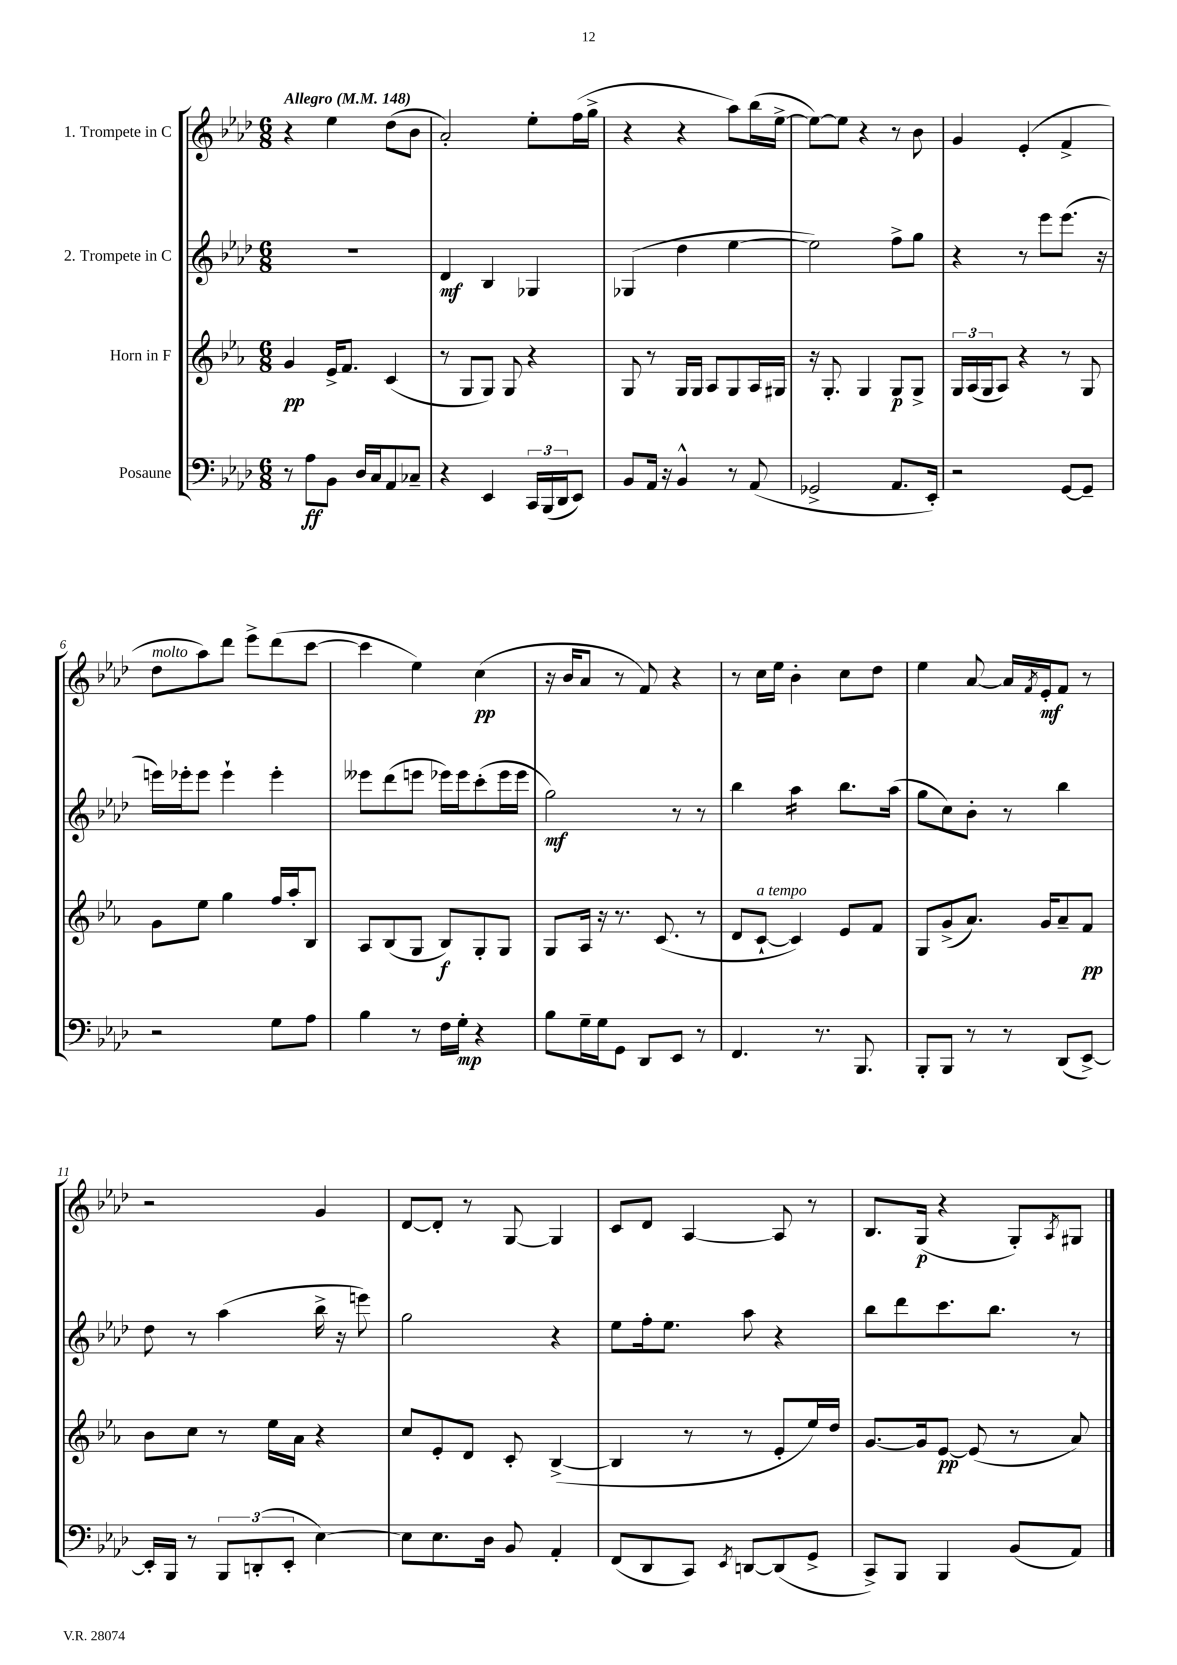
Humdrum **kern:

**kern	**dynam	**kern	**dynam	**kern	**dynam	**kern	**dynam
*part4	*part4	*part3	*part3	*part2	*part2	*part1	*part1
*staff4	*staff4	*staff3	*staff3	*staff2	*staff2	*staff1	*staff1
*I"Posaune	*	*I"Horn in F	*	*I"2. Trompete in C	*	*I"1. Trompete in C	*
*clefF4	*	*clefG2	*	*clefG2	*	*clefG2	*
*k[b-e-a-d-]	*	*k[b-e-a-]	*	*k[b-e-a-d-]	*	*k[b-e-a-d-]	*
*M6/8	*	*M6/8	*	*M6/8	*	*M6/8	*
*MM148	*	*MM148	*	*MM148	*	*MM148	*
=1	=1	=1	=1	=1	=1	=1	=1
!	!	!	!	!	!	!LO:TX:a:B:t=Allegro	!
8r	.	4g/	pp	2.r	.	4r	.
8A-\L	ff	.	.	.	.	.	.
8BB-\J	.	16e-^/KL	.	.	.	4ee-\	.
.	.	8.f/J	.	.	.	.	.
16D-/LL	.	.	.	.	.	.	.
16C/J	.	.	.	.	.	.	.
8AA-/	.	(4c/	.	.	.	(8dd-\L	.
8C-X~/J	.	.	.	.	.	8b-\J	.
=2	=2	=2	=2	=2	=2	=2	=2
4r	.	8r	.	4d-/	mf	2a-'/)	.
.	.	8G/L	.	.	.	.	.
4EE-/	.	8G/J)	.	4B-/	.	.	.
.	.	8G/	.	.	.	.	.
24CC/LL	.	4r	.	4G-X/	.	8ee-'\L	.
(24BBB-/	.	.	.	.	.	.	.
24DD-/J	.	.	.	.	.	.	.
8EE-/J)	.	.	.	.	.	(16ff\L	.
.	.	.	.	.	.	16gg^\JJ	.
=3	=3	=3	=3	=3	=3	=3	=3
8BB-/L	.	8G/	.	(4G-X/	.	4r	.
16AA-/Jk	.	8r	.	.	.	.	.
16r	.	.	.	.	.	.	.
4BB-^^/	.	16G/LL	.	4dd-\	.	4r	.
.	.	16G/JJ	.	.	.	.	.
.	.	8A-/L	.	.	.	.	.
8r	.	8G/	.	[4ee-\	.	8aa-\L)	.
(8AA-/	.	16A-/L	.	.	.	(16bb-\L	.
.	.	16G#X/JJ	.	.	.	[16ee-^\JJ	.
=4	=4	=4	=4	=4	=4	=4	=4
2GG-X^/	.	16r	.	2ee-\])	.	8ee-\L_)	.
.	.	8.G'/	.	.	.	.	.
.	.	.	.	.	.	8ee-\J]	.
.	.	4G/	.	.	.	4r	.
8.AA-/L	.	8G/L	p	8ff^\L	.	8r	.
.	.	8G^/J	.	8gg\J	.	8b-\	.
16EE-'/Jk)	.	.	.	.	.	.	.
=5	=5	=5	=5	=5	=5	=5	=5
2r	.	24G/LL	.	4r	.	4g/	.
.	.	(24A-/	.	.	.	.	.
.	.	24G/J	.	.	.	.	.
.	.	8A-/J)	.	.	.	.	.
.	.	4r	.	8r	.	(4e-'/	.
.	.	.	.	8eee-\L	.	.	.
[8GG/L	.	8r	.	(8.eee-\J	.	4f^/	.
8GG~/J]	.	8G/	.	.	.	.	.
.	.	.	.	16r	.	.	.
!!LO:LB:g=z
=6	=6	=6	=6	=6	=6	=6	=6
!	!	!	!	!	!	!LO:TX:a:i:t=molto	!
2r	.	8g\L	.	16eeen\LL)	.	8dd-\L	.
.	.	.	.	16eee-X'\J	.	.	.
.	.	8ee-\J	.	8eee-\J	.	8aa-\)	.
.	.	4gg\	.	4eee-`\	.	8ddd-\J	.
.	.	.	.	.	.	8eee-^\L	.
8G\L	.	16ff/LL	.	4eee-'\	.	(8ddd-\	.
.	.	16aa-'/J	.	.	.	.	.
8A-\J	.	8B-/J	.	.	.	[8ccc\J	.
=7	=7	=7	=7	=7	=7	=7	=7
4B-\	.	8A-/L	.	8eee--X\L	.	4ccc\]	.
.	.	(8B-/	.	(8ddd-\	.	.	.
8r	.	8G/J	.	8eeen\J	.	4ee-\)	.
16F\LL	.	8B-/L)	f	16eee-X\LL)	.	.	.
16G'\JJ	mp	.	.	16eee-\J	.	.	.
4r	.	8G'/	.	(8ccc'\	.	(4cc\	pp
.	.	8G/J	.	16eee-\L	.	.	.
.	.	.	.	16eee-\JJ	.	.	.
=8	=8	=8	=8	=8	=8	=8	=8
8B-\L	.	8G/L	.	2gg\)	mf	16r	.
.	.	.	.	.	.	16b-/KL	.
16G~\L	.	16A-/Jk	.	.	.	8a-/J	.
16G\J	.	16r	.	.	.	.	.
8GG\J	.	8.r	.	.	.	8r	.
8DD-/L	.	.	.	.	.	8f/)	.
.	.	(8.c/	.	.	.	.	.
8EE-/J	.	.	.	8r	.	4r	.
8r	.	8r	.	8r	.	.	.
=9	=9	=9	=9	=9	=9	=9	=9
4.FF/	.	8d/L	.	4bb-\	.	8r	.
!	!	!LO:TX:a:i:t=a tempo	!	!	!	!	!
.	.	[8c`/J	.	.	.	16cc\LL	.
.	.	.	.	.	.	16ee-\JJ	.
*	*	*	*	*tremolo	*	*	*
.	.	4c/])	.	16aa-\LL	.	4b-'\	.
.	.	.	.	16aa-\	.	.	.
8.r	.	.	.	16aa-\	.	.	.
.	.	.	.	16aa-\JJ	.	.	.
*	*	*	*	*Xtremolo	*	*	*
.	.	8e-/L	.	8.bb-\L	.	8cc\L	.
8.BBB-/	.	.	.	.	.	.	.
.	.	8f/J	.	.	.	8dd-\J	.
.	.	.	.	(16aa-\Jk	.	.	.
=10	=10	=10	=10	=10	=10	=10	=10
8BBB-'/L	.	8G/L	.	8gg\L	.	4ee-\	.
8BBB-/J	.	(8g^/	.	8cc\)	.	.	.
8r	.	8.a-/J)	.	8b-'\J	.	[8a-/	.
8r	.	.	.	8r	.	16a-/LL]	.
.	.	.	.	.	.	8qf/	.
.	.	16g/KL	.	.	.	16e-'/J	mf
(8DD-/L	.	8a-~/	.	4bb-\	.	8f/J	.
[8EE-^/J)	.	8f/J	pp	.	.	8r	.
!!LO:LB:g=z
=11	=11	=11	=11	=11	=11	=11	=11
16EE-'/LL]	.	8b-\L	.	8dd-\	.	2r	.
16BBB-/JJ	.	.	.	.	.	.	.
8r	.	8cc\J	.	8r	.	.	.
12BBB-/L	.	8r	.	(4aa-\	.	.	.
(12DDn'/	.	.	.	.	.	.	.
.	.	16ee-\LL	.	.	.	.	.
12EE-'/J	.	.	.	.	.	.	.
.	.	16a-\JJ	.	.	.	.	.
[4E-\)	.	4r	.	16bb-^\	.	4g/	.
.	.	.	.	16r	.	.	.
.	.	.	.	8eeen\)	.	.	.
=12	=12	=12	=12	=12	=12	=12	=12
8E-\L]	.	8cc/L	.	2gg\	.	[8d-/L	.
8.E-\	.	8e-'/	.	.	.	8d-'/J]	.
.	.	8d/J	.	.	.	8r	.
16D-\Jk	.	.	.	.	.	.	.
8BB-/	.	8c'/	.	.	.	[8G/	.
4AA-'/	.	([4B-^/	.	4r	.	4G/]	.
=13	=13	=13	=13	=13	=13	=13	=13
(8FF/L	.	4B-/]	.	8ee-\L	.	8c/L	.
8DD-/	.	.	.	16ff'\k	.	8d-/J	.
.	.	.	.	8.ee-\J	.	.	.
8CC/J)	.	8r	.	.	.	[4A-/	.
8qEE-/	.	.	.	.	.	.	.
[8DDn/L	.	8r	.	8aa-\	.	.	.
(8DD/]	.	8e-'/L	.	4r	.	8A-/]	.
8GG^/J	.	16ee-/L)	.	.	.	8r	.
.	.	16dd/JJ	.	.	.	.	.
=14	=14	=14	=14	=14	=14	=14	=14
8CC^/L)	.	[8.g/L	.	8bb-\L	.	8.B-/L	.
8BBB-/J	.	.	.	8ddd-\	.	.	.
.	.	16g/k]	.	.	.	(16G/Jk	p
4BBB-/	.	[8e-/J	pp	8.ccc\	.	4r	.
.	.	(8e-/]	.	.	.	.	.
.	.	.	.	8.bb-\J	.	.	.
(8BB-/L	.	8r	.	.	.	8G'/L)	.
.	.	.	.	.	.	8qA-/	.
8AA-/J)	.	8a-/)	.	8r	.	8G#X/J	.
==	==	==	==	==	==	==	==
*-	*-	*-	*-	*-	*-	*-	*-
